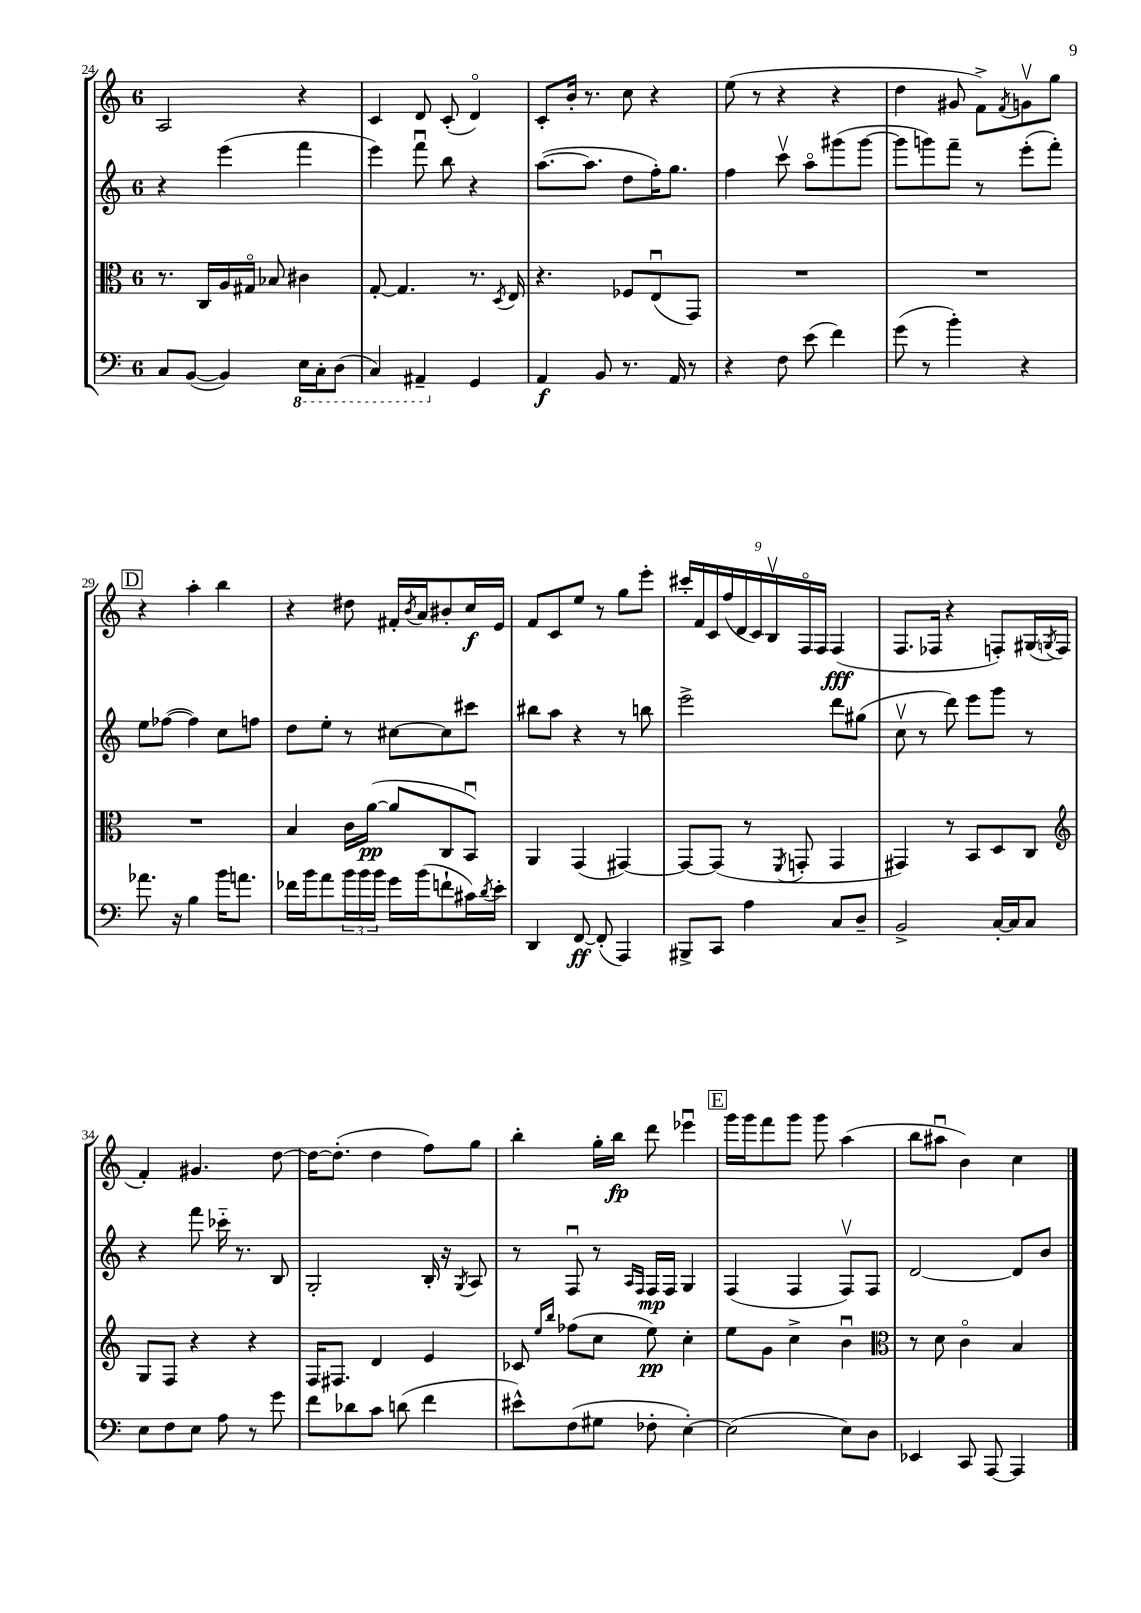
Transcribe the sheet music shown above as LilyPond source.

<<
\new StaffGroup <<
\new Staff = "s0" {
    \clef treble \key c \major \once \override Staff.TimeSignature.style = #'single-digit \time 6/8
    a2 r4 |
    c'4 d'8 c'8-.( d'4\flageolet) |
    c'8-. b'16-. r8. c''8 r4 |
    e''8( r8 r4 r4 |
    d''4 gis'8 f'8->) \acciaccatura { f'8 } g'8\upbow g''8 |
    \mark \markup { \box "D" } r4 a''4-. b''4 |
    r4 dis''8 fis'16-. \acciaccatura { b'8 } a'16 bis'8-. c''16\f e'16 |
    f'8 c'8 e''8 r8 g''8 e'''8-. |
    \tuplet 9/8 { cis'''16-. f'16 c'16 f''16( d'16 c'16) b16\upbow f16\flageolet f16 } f4\fff( |
    f8. fes16 r4 f8-.) gis16( \acciaccatura { g8 } f16 |
    f'4-.) gis'4. d''8~ |
    d''16~ d''8.-.( d''4 f''8) g''8 |
    b''4-. g''16-. b''16\fp d'''8 ees'''4\downbow |
    \mark \markup { \box "E" } g'''16 g'''16 f'''8 g'''8 g'''8 a''4( |
    b''8 ais''8\downbow b'4) c''4 \bar "|." |
}
\new Staff = "s1" {
    \clef treble \key c \major \once \override Staff.TimeSignature.style = #'single-digit \time 6/8
    r4 e'''4( f'''4 |
    e'''4) f'''8\downbow b''8 r4 |
    a''8.~( a''8. d''8 f''16-.) g''8. |
    f''4 c'''8\upbow a''8\flageolet gis'''8( gis'''8~ |
    gis'''8 g'''8) f'''8-- r8 e'''8-.( f'''8-.) |
    \mark \markup { \box "D" } e''8 fes''8~( fes''4) c''8 f''8 |
    d''8 e''8-. r8 cis''8~ cis''8 cis'''8 |
    bis''8 a''8 r4 r8 b''8 |
    e'''2-> d'''8 gis''8( |
    c''8\upbow r8 d'''8) e'''8 g'''8 r8 |
    r4 f'''8 ces'''16-_ r8. b8 |
    g2-. b16-. r16 \acciaccatura { g8 } a8 |
    r8 f8\downbow r8 \grace { a16 f16 } f16\mp f16 g4 |
    \mark \markup { \box "E" } f4( f4 f8\upbow) f8 |
    d'2~ d'8 b'8 \bar "|." |
}
\new Staff = "s2" {
    \clef alto \key c \major \once \override Staff.TimeSignature.style = #'single-digit \time 6/8
    r8. c16 a16 gis16\flageolet bes8 cis'4 |
    g8~-. g4. r8. \acciaccatura { d8 } e16 |
    r4. fes8 e8\downbow( g,8) |
    R2. |
    R2. |
    \mark \markup { \box "D" } R2. |
    b4 c'16 a'16~\pp( a'8 c8 b,8\downbow) |
    a,4 g,4( gis,4~) |
    gis,8~ gis,8( r8 \acciaccatura { f,8 } g,8-. g,4 |
    gis,4) r8 b,8 d8 c8 |
    \clef treble g8 f8 r4 r4 |
    f16 fis8. d'4 e'4 |
    ces'8 \grace { e''16 b''16 } fes''8( c''8 e''8\pp) c''4-. |
    \mark \markup { \box "E" } e''8 g'8 c''4-> b'4\downbow |
    \clef alto r8 d'8 c'4\flageolet b4 \bar "|." |
}
\new Staff = "s3" {
    \clef bass \key c \major \once \override Staff.TimeSignature.style = #'single-digit \time 6/8
    c8 b,8~( b,4) \ottava #-1 e,16 c,16-. d,8( |
    c,4) ais,,4-- \ottava #0 g,4 |
    a,4\f b,8 r8. a,16 r8 |
    r4 f8 e'8( f'4) |
    g'8( r8 b'4-.) r4 |
    \mark \markup { \box "D" } aes'8. r16 b4 b'16 a'8. |
    fes'16 b'16 a'8 \tuplet 3/2 { b'16 b'16 b'16 } g'16 b'16( f'8-! cis'16) \acciaccatura { d'8 } e'16-. |
    d,4 f,8~\ff f,8-.( a,,4) |
    bis,,8-> c,8 a4 c8 d8-- |
    b,2-> c16~-. c16 c8 |
    e8 f8 e8 a8 r8 g'8 |
    f'8 des'8 c'8 d'8( f'4 |
    eis'8-^) f8( gis8 fes8-. e4~-.) |
    \mark \markup { \box "E" } e2( e8) d8 |
    ees,4 c,8 a,,8~ a,,4 \bar "|." |
}
>>
>>
\layout { \context { \Score currentBarNumber = #24 } }
